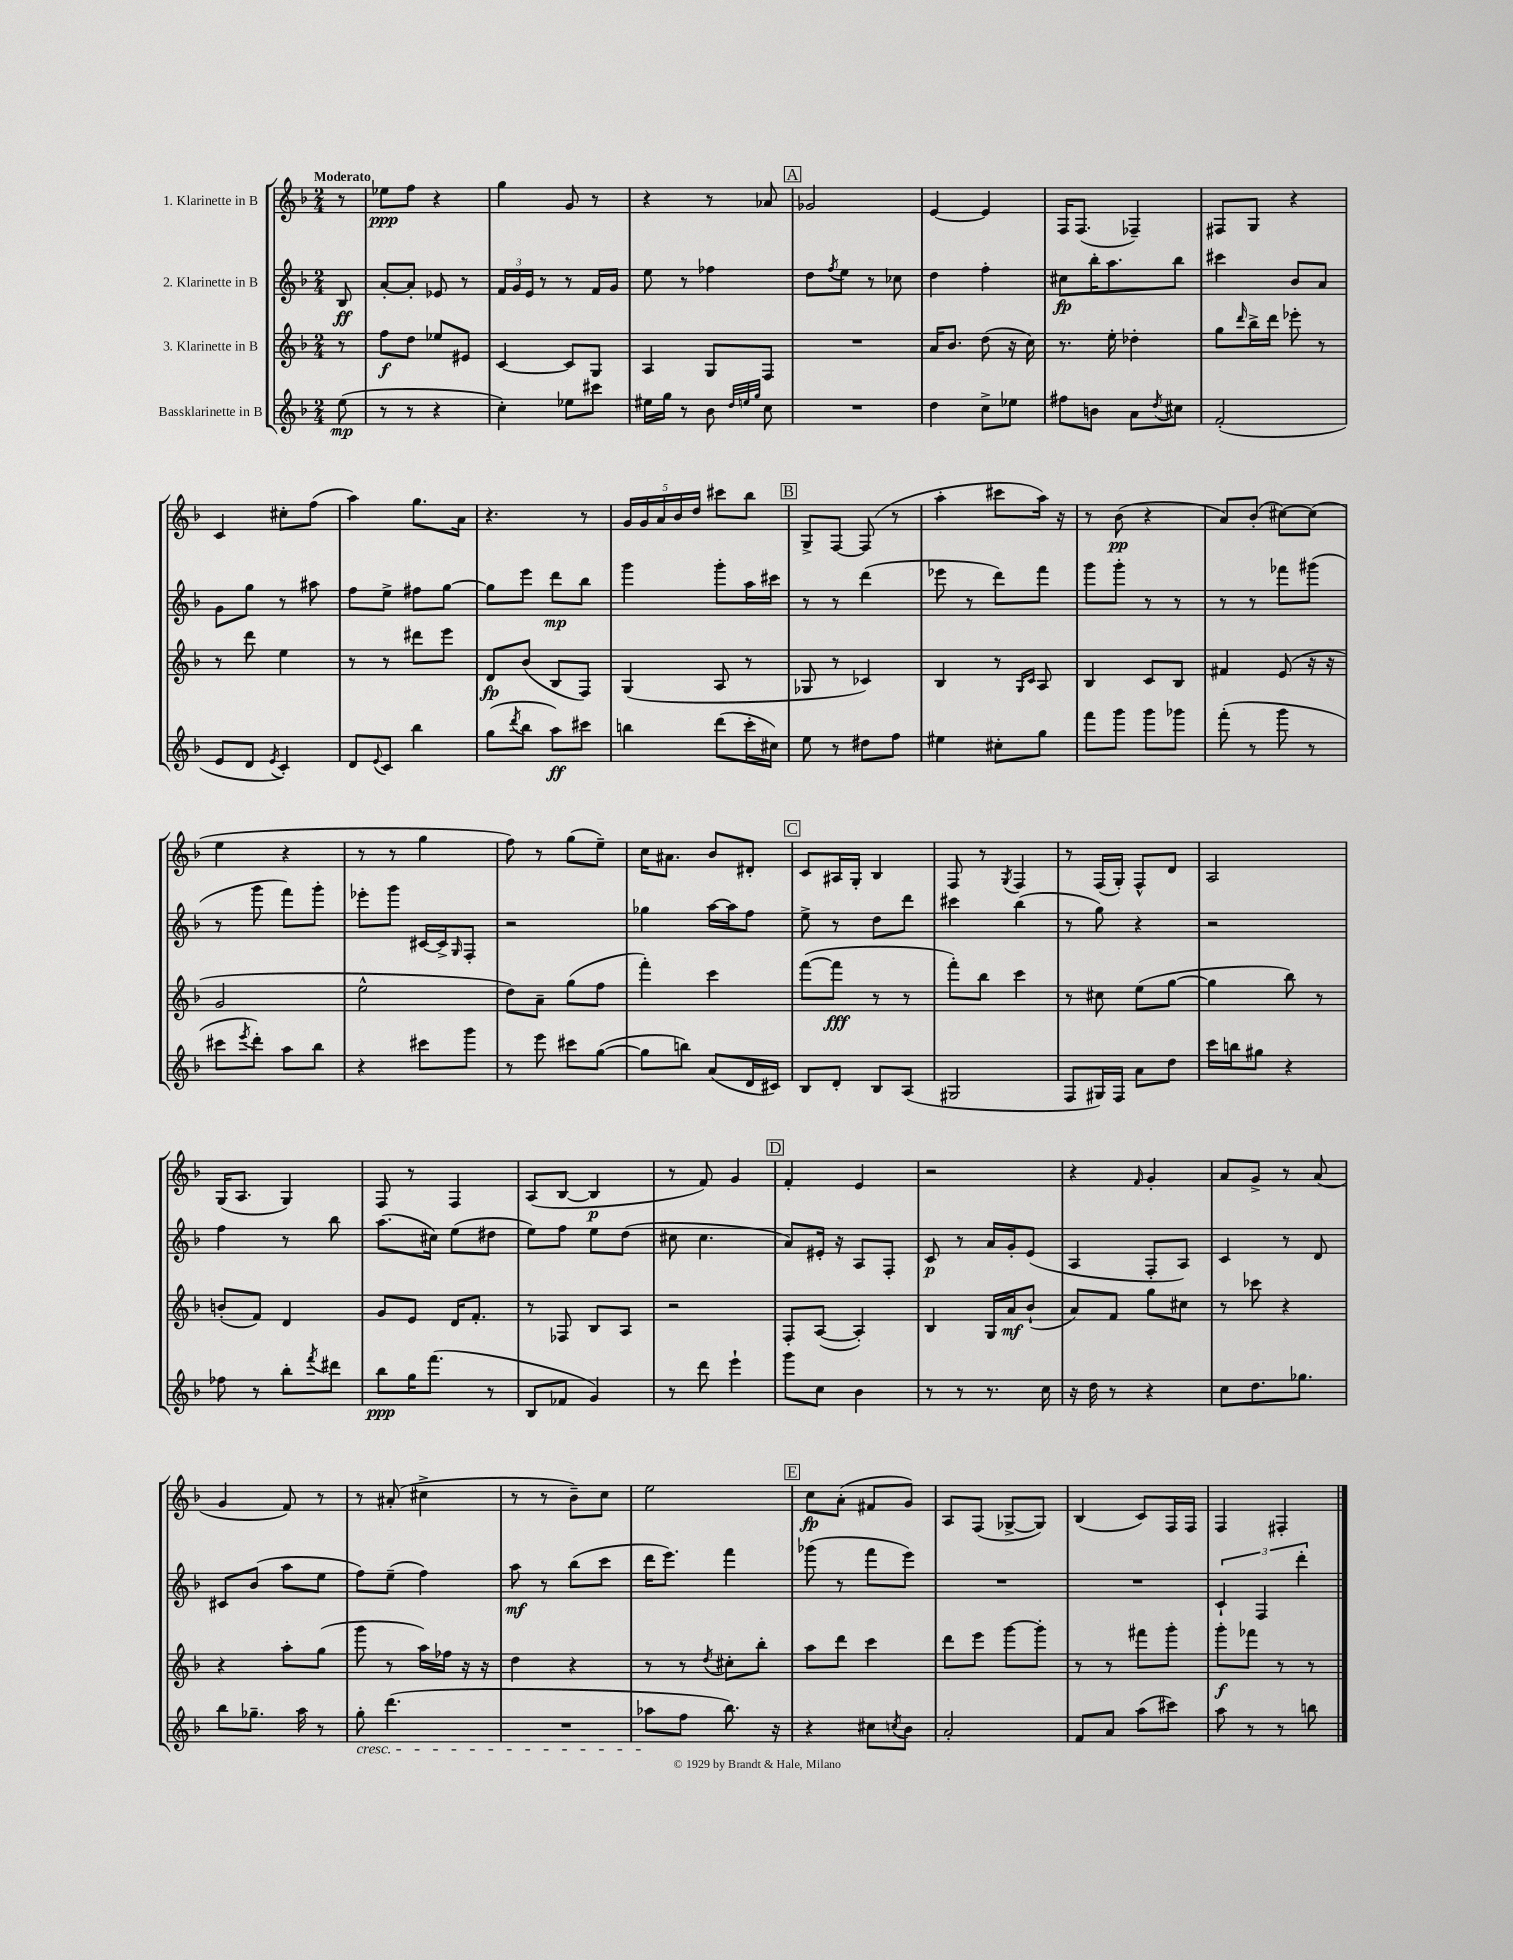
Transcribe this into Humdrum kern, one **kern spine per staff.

**kern	**kern	**kern	**kern
*staff4	*staff3	*staff2	*staff1
*clefG2	*clefG2	*clefG2	*clefG2
*k[b-]	*k[b-]	*k[b-]	*k[b-]
*M2/4	*M2/4	*M2/4	*M2/4
(8ee	8r	8B-	8r
=	=	=	=
8r	8ff	[8a'	8ee-
8r	8dd	8a']	8ff
4r	8ee-	8e-	4r
.	8e#	8r	.
=	=	=	=
4cc')	[4c	24f	4gg
.	.	24g	.
.	.	24e	.
.	.	8r	.
8ee-	8c]	8r	8g
8ccc#	8G	16f	8r
.	.	16g	.
=	=	=	=
16ee#	4A	8ee	4r
16gg	.	.	.
8r	.	8r	.
8b-	8G	4ff-	8r
32qqdd	.	.	.
32qqee	.	.	.
32qqgg	.	.	.
8cc	8F	.	8a-
=	=	=	=
2r	2r	8dd	2g-
.	.	8qff	.
.	.	8ee	.
.	.	8r	.
.	.	8cc-	.
=	=	=	=
4dd	16a	4dd	[4e
.	8.b-	.	.
8cc^	(8dd	4ff'	4e]
8ee-	16r	.	.
.	16cc)	.	.
=	=	=	=
8ff#	8.r	8cc#	16F
.	.	.	(8.F
8b	.	16bb-'	.
.	16ee'	8.aa	.
8a	4dd-'	.	4F-~)
8qdd	.	.	.
8cc#	.	8bb-	.
=	=	=	=
(2f'	8gg	4ccc#	8F#
.	16qqddd	.	.
.	16bb-^	.	8G
.	16ddd	.	.
.	8eee-'	8b-	4r
.	8r	8a	.
=	=	=	=
8e	8r	8g	4c
8d	8ddd	8gg	.
8qe	.	.	.
4c')	4ee	8r	8cc#'
.	.	8aa#	(8ff
=	=	=	=
8d	8r	8ff	4aa)
8qqe	.	.	.
8c	8r	8ee^	.
4bb-	8ddd#	8ff#	8.gg
.	8eee	[8gg	.
.	.	.	16a
=	=	=	=
(8gg	8d	8gg]	4.r
8qddd	.	.	.
8bb-	(8b-	8eee	.
8aa)	8B-	8ddd	.
8ccc#	8F)	8bb-	8r
=	=	=	=
4bb	(4G	4ggg	20g
.	.	.	20g
.	.	.	20a
.	.	.	20b-
.	.	.	20dd
(8ddd	8A	8ggg'	8ccc#
16ccc'	8r	16aa	8bb-
16cc#)	.	16ccc#	.
=	=	=	=
8ee	8G-	8r	8G^
8r	8r	8r	[8F
8dd#	4c-)	(4ddd	(8F]
8ff	.	.	8r
=	=	=	=
4ee#	4B-	8eee-	4aa'
.	.	8r	.
8cc#'	8r	8ddd)	8ccc#
.	16qqG	.	.
.	16qqc	.	.
8gg	8A	8fff	16aa)
.	.	.	16r
=	=	=	=
8fff	4B-	8ggg	8r
8ggg	.	8ggg'	(8b-
8ggg	8c	8r	4r
8ggg-	8B-	8r	.
=	=	=	=
(8fff'	4f#	8r	8a)
8r	.	8r	(8b-'
8ggg	(8e	8fff-	[8cc#)
8r	16r	(8ggg#	(8cc#]
.	16r	.	.
=	=	=	=
8ccc#	2g	8r	4ee
8qeee	.	.	.
8ddd')	.	8ggg	.
8aa	.	8fff)	4r
8bb-	.	8ggg'	.
=	=	=	=
4r	2ee^^	8eee-'	8r
.	.	8ggg	8r
8ccc#	.	[16c#	4gg
.	.	16c#^]	.
.	.	16qqG	.
8ggg	.	8F'	.
=	=	=	=
8r	8dd)	2r	8ff)
8eee	8a~	.	8r
8ccc#	(8gg	.	(8gg
([8gg	8ff	.	8ee~)
=	=	=	=
8gg]	4fff')	4gg-	16cc
.	.	.	8.a#
8bb)	.	.	.
(8a	4ccc	[16aa	8b-
.	.	16aa]	.
16d	.	8ff	8d#'
16c#)	.	.	.
=	=	=	=
8B-	([8fff	8ee^	8c
8d'	8fff]	8r	16A#
.	.	.	16G'
8B-	8r	8dd	4B-
(8A	8r	8ddd	.
=	=	=	=
2G#	8fff')	4ccc#	8F
.	8bb-	.	8r
.	.	.	8qG
.	4ccc	(4bb-	4F
=	=	=	=
8F	8r	8r	8r
16G#)	8cc#	8gg)	(16F
16F	.	.	16G')
8a	(8ee	4r	8F^^
8dd	[8gg	.	8d
=	=	=	=
16ccc	4gg]	2r	2A
16bb	.	.	.
8gg#	.	.	.
4r	8bb-)	.	.
.	8r	.	.
=	=	=	=
8ff-	(8b'	4ff	(16G
.	.	.	8.A
8r	8f)	.	.
8bb-'	4d	8r	4G)
8qfff	.	.	.
8ddd#	.	8bb-	.
=	=	=	=
8bb-	8g	(8.aa	8F
16gg	8e	.	8r
(8.fff	.	16cc#)	.
.	16d	(8ee	4F
.	8.f'	.	.
8r	.	8dd#	.
=	=	=	=
8B-	8r	8ee)	(8A
8f-	8F-	8ff	[8B-
4g)	8B-	8ee	4B-]
.	8A	(8dd	.
=	=	=	=
8r	2r	8cc#	8r
8ddd	.	4.cc#	8f)
4eee`	.	.	4g
=	=	=	=
8ggg	8F'	8a)	4f'
8cc	([8A	16e#'	.
.	.	16r	.
4b-	4A'])	8A	4e
.	.	8F'	.
=	=	=	=
8r	4B-	8c	2r
8r	.	8r	.
8.r	16G	16a	.
.	16a	16g'	.
.	(8b-`	(8e	.
16cc	.	.	.
=	=	=	=
16r	8a)	4A	4r
16dd	.	.	.
8r	8f	.	.
.	.	.	16qqf
4r	8gg	8F'	4g'
.	8cc#	8A)	.
=	=	=	=
8cc	8r	4c	8a
8.dd	8ccc-	.	8g^
.	4r	8r	8r
8.gg-	.	.	.
.	.	8d	(8a
=	=	=	=
8bb-	4r	8c#	4g
8.gg-~	.	(8b-	.
.	8aa'	8aa	8f)
16aa	.	.	.
8r	(8gg	8ee	8r
=	=	=	=
8gg'	8ggg	8ff)	8r
(4.ddd	8r	(8ee~	(8a#'
.	16aa)	4ff)	4cc#^
.	16ff-	.	.
.	16r	.	.
.	16r	.	.
=	=	=	=
2r	4dd	8aa	8r
.	.	8r	8r
.	4r	(8bb-	8b-~)
.	.	8ccc	8cc
=	=	=	=
8aa-	8r	16ddd	2ee
.	.	8.eee)	.
8ff	8r	.	.
.	8qdd	.	.
8.bb-)	8cc#'	4fff	.
.	8bb-'	.	.
16r	.	.	.
=	=	=	=
4r	8aa	(8ggg-	8cc
.	8ddd	8r	(8a'
8cc#	4ccc	8fff	8f#
8qcc	.	.	.
8b-	.	8eee)	8g)
=	=	=	=
2a'	8ddd	2r	8A
.	8eee	.	(8F
.	[8ggg	.	[8G-^
.	8ggg']	.	8G-])
=	=	=	=
8f	8r	2r	(4B-
8a	8r	.	.
(8aa	8fff#	.	8c)
8ccc#)	8ggg'	.	16F
.	.	.	16F
=	=	=	=
8aa	8ggg'	6c`	4F
8r	8fff-	.	.
.	.	6F	.
8r	8r	.	4F#'
.	.	6ddd'	.
8bb	8r	.	.
==	==	==	==
*-	*-	*-	*-
